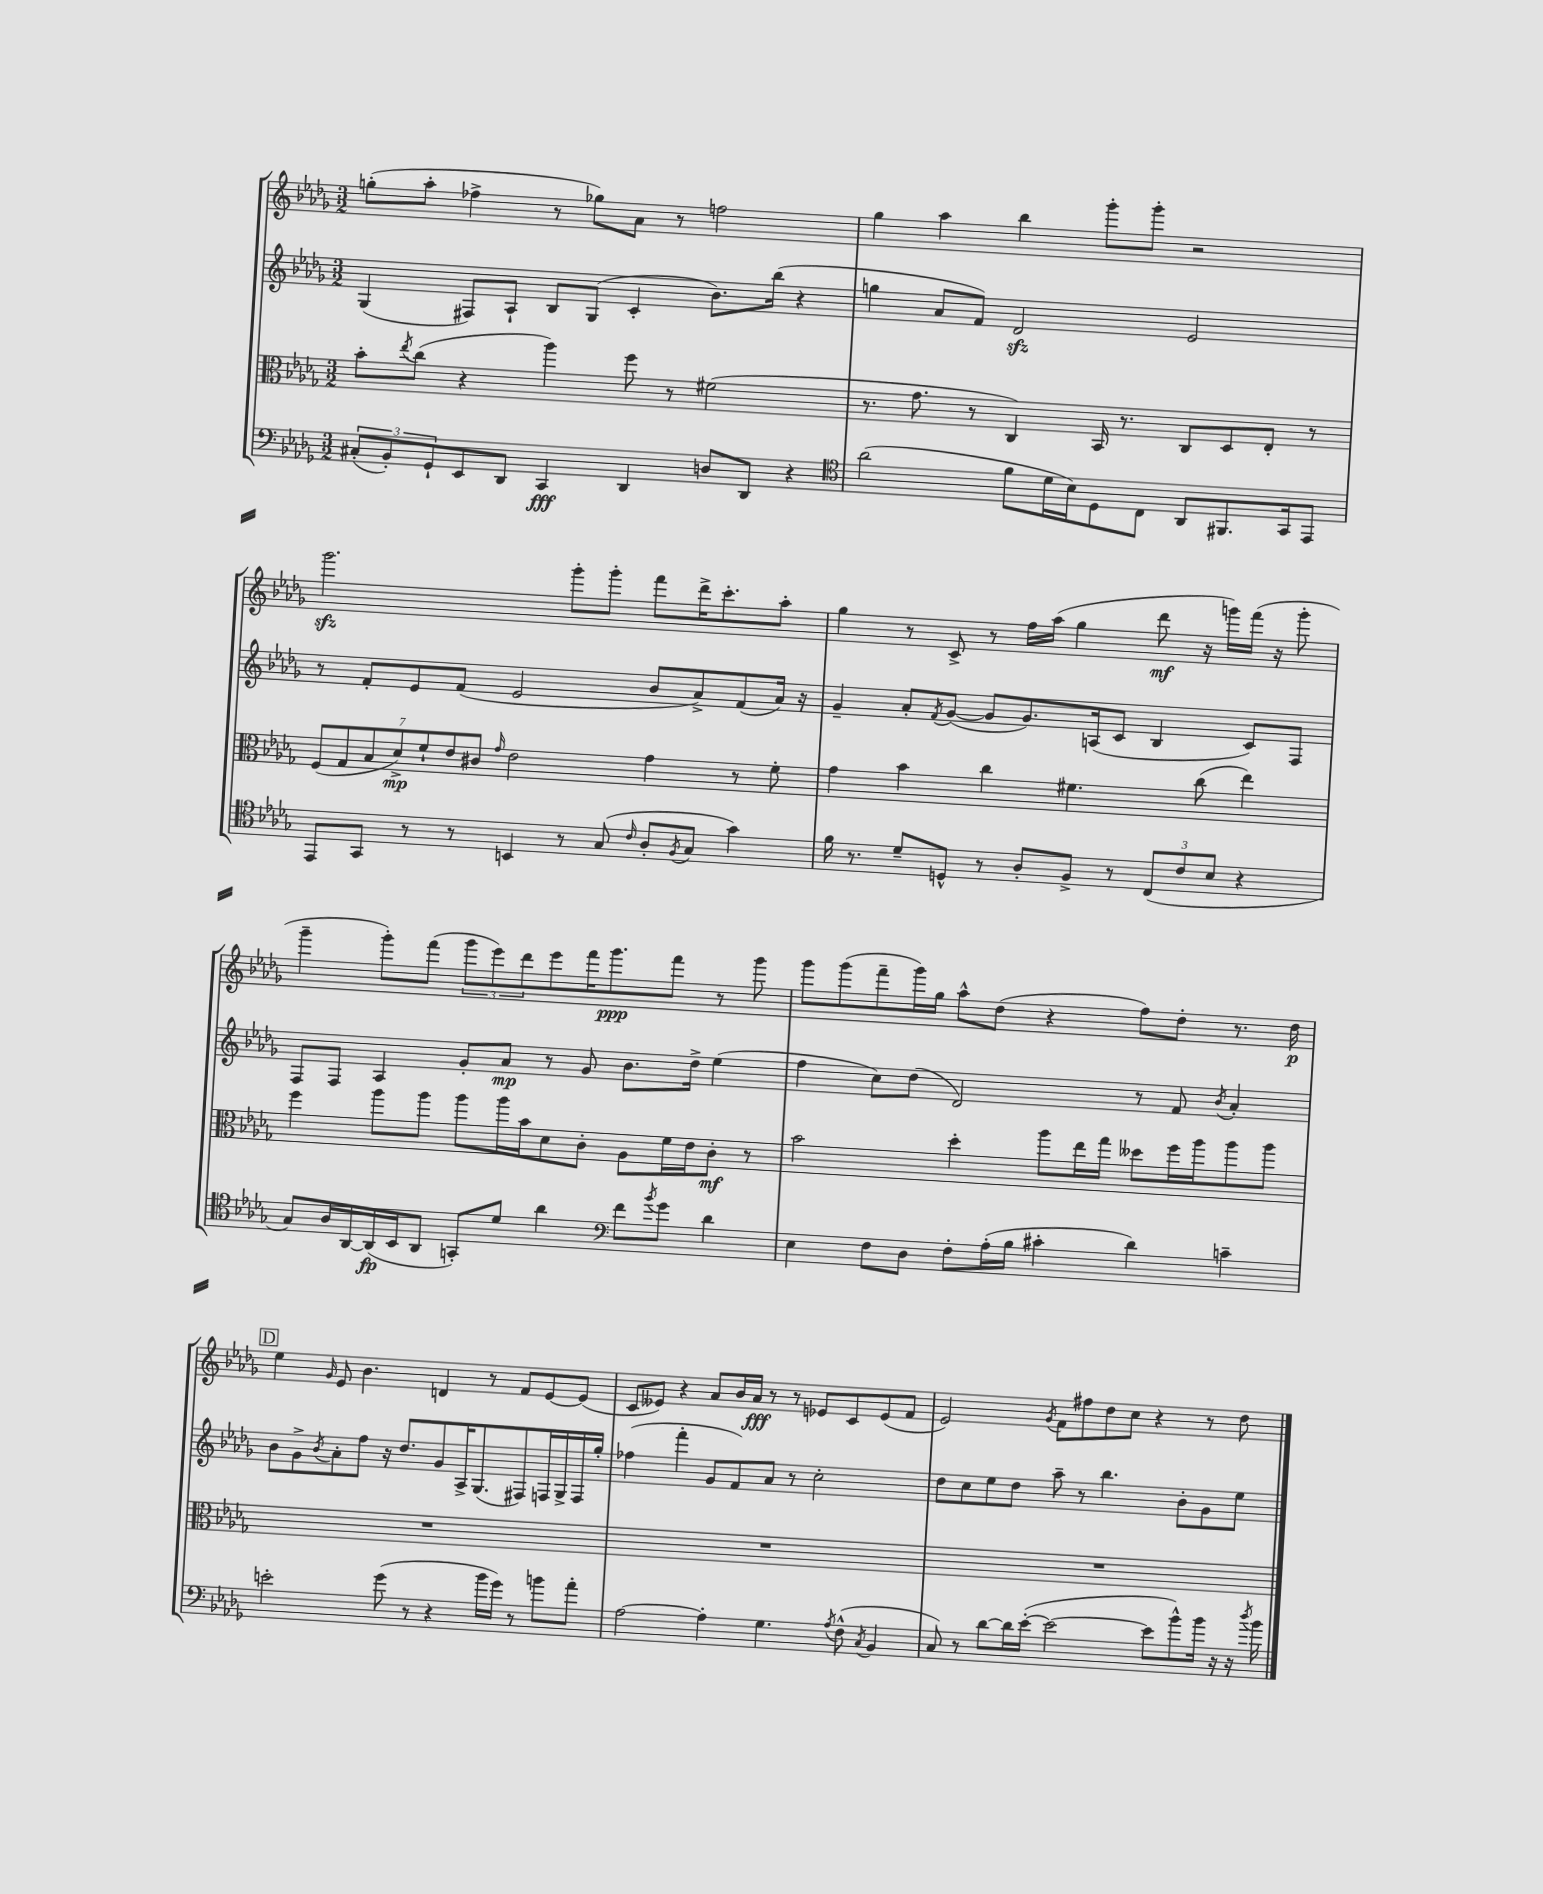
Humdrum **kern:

**kern	**kern	**kern	**kern
*staff4	*staff3	*staff2	*staff1
*clefF4	*clefC3	*clefG2	*clefG2
*k[b-e-a-d-g-]	*k[b-e-a-d-g-]	*k[b-e-a-d-g-]	*k[b-e-a-d-g-]
*M3/2	*M3/2	*M3/2	*M3/2
(12C#'	8b-'	(4G-	(8gg'
12BB-')	.	.	.
.	8qee-	.	.
.	(8cc	.	8aa-'
12GG-`	.	.	.
8EE-	4r	8F#)	4ff-^
8DD-	.	8A-`	.
4CC	4aa-)	8B-	8r
.	.	(8G-	8gg-)
4DD-	8ff	4c'	8a-
.	8r	.	8r
8D	(2f#	8.b-)	2ff
8DD-	.	.	.
.	.	(16bb-	.
4r	.	4r	.
=	=	=	=
*clefC4	*	*	*
(2a-	8.r	4gg	4gg-
.	8.g-	.	.
.	.	8a-	4aa-
.	8r	8f)	.
8f	4C)	2d-	4bb-
16d-	.	.	.
16B-)	.	.	.
8D-	16BB-	.	8ggg-'
.	8.r	.	.
8C	.	.	8ggg-'
8AA-	8C	2e-	2r
8.FF#	8D-	.	.
.	8E-'	.	.
16GG-	.	.	.
8EE-	8r	.	.
=	=	=	=
8EE-	(14F	8r	2.ggg-
.	14G-	.	.
8GG-	.	8f'	.
.	14B-	.	.
.	14d-^)	.	.
8r	.	8e-	.
.	14f`	.	.
.	14e-	.	.
8r	.	(8f	.
.	14c#	.	.
.	16qqg-	.	.
4BB	2e-	2e-	.
8r	.	.	8ggg-'
(8G-	.	.	8ggg-'
16qqc	.	.	.
8A-'	4g-	8b-	8fff
8qF	.	.	.
8G-	.	8a-^)	16ddd-^
.	.	.	8.ccc'
4g-)	8r	(8f	.
.	8f'	16a-)	8aa-'
.	.	16r	.
=	=	=	=
16f	4g-	4g-~	4gg-
8.r	.	.	.
8d-~	4b-	8a-'	8r
.	.	8qf	.
8D^^	.	([8g-	8c^
8r	4cc	8g-]	8r
8A-'	.	8.g-)	16ff
.	.	.	(16aa-
8F^	4.f#	.	4gg-
.	.	(16A	.
8r	.	8c	.
(12C	.	4B-	8ddd-
12c	.	.	.
.	(8cc	.	16r
12B-	.	.	.
.	.	.	16ggg)
4r	4ee-)	8c)	(16fff
.	.	.	16r
.	.	8F	8ggg'
=	=	=	=
8G-)	4ff	8F	4ggg-~
16A-	.	8F	.
[16AA-	.	.	.
(16AA-]	8aa-	4A-	8ggg-')
16BB-	.	.	.
8AA-	8aa-	.	(8fff
8GG')	8aa-	8g-'	12ggg-
.	.	.	12eee-)
8d-	16aa-	8a-	.
.	.	.	12ddd-
.	16b-	.	.
4a-	8d-	8r	8eee-
.	8c'	8g-	16fff
.	.	.	8.ggg-
*clefF4	*	*	*
8f	8A-	8.b-	.
8qb-	.	.	.
8g-	16f	.	8fff
.	16e-	16dd-^	.
4d-	8c'	(4ee-	8r
.	8r	.	8ggg-
=	=	=	=
4E-	2b-	4ff	8ggg-
.	.	.	(8ggg-
8F	.	8cc)	8fff~
8D-	.	(8dd-	16ggg-)
.	.	.	16gg-
8F'	4dd-'	2d-)	8aa-^^
(16A-'	.	.	(8dd-
16B-	.	.	.
4c#'	8aa-	.	4r
.	16ee-	.	.
.	16gg-	.	.
4d-)	8dd--	8r	8ff)
.	16ff	8f	8dd-'
.	16aa-	.	.
.	.	8qb-	.
4c~	8aa-	4a-'	8.r
.	8aa-	.	.
.	.	.	16dd-
=	=	=	=
2e'	1.r	8b-	4ee-
.	.	8g-^	.
.	.	8qb-	16qqg-
.	.	8a-'	8e-
.	.	8ff	4.b-
(8g-	.	16r	.
.	.	8.dd-	.
8r	.	.	.
4r	.	8g-	4d
.	.	16A-^	.
.	.	(8.G-	.
16b-	.	.	8r
16g-)	.	.	.
8r	.	8F#)	8f
8b	.	16F	[8e-
.	.	16G-^	.
8a-'	.	16F	(8e-]
.	.	16gg-'	.
=	=	=	=
[2A-	1.r	(4ff-	8c
.	.	.	8e--)
.	.	4fff'	4r
4A-']	.	8g-	8a-
.	.	8f)	16b-
.	.	.	16a-
4.G-	.	8a-	8r
.	.	8r	8r
.	.	2cc'	8e-
8qA-	.	.	.
(8F^^	.	.	8c
8qC	.	.	.
4BB-	.	.	(8e-
.	.	.	8f
=	=	=	=
8C)	1.r	8dd-	2e-)
8r	.	8cc	.
[8d-	.	8ee-	.
16d-]	.	8dd-	.
([16e-'	.	.	.
.	.	.	8qg-
2e-_	.	8aa-~	8f
.	.	8r	8ff#
.	.	4.bb-	8dd-
.	.	.	8cc
8e-]	.	.	4r
8b-^^)	.	8b-'	.
16b-	.	8g-	8r
16r	.	.	.
16r	.	8ee-	8dd-
8qdd-	.	.	.
16b-	.	.	.
==	==	==	==
*-	*-	*-	*-
